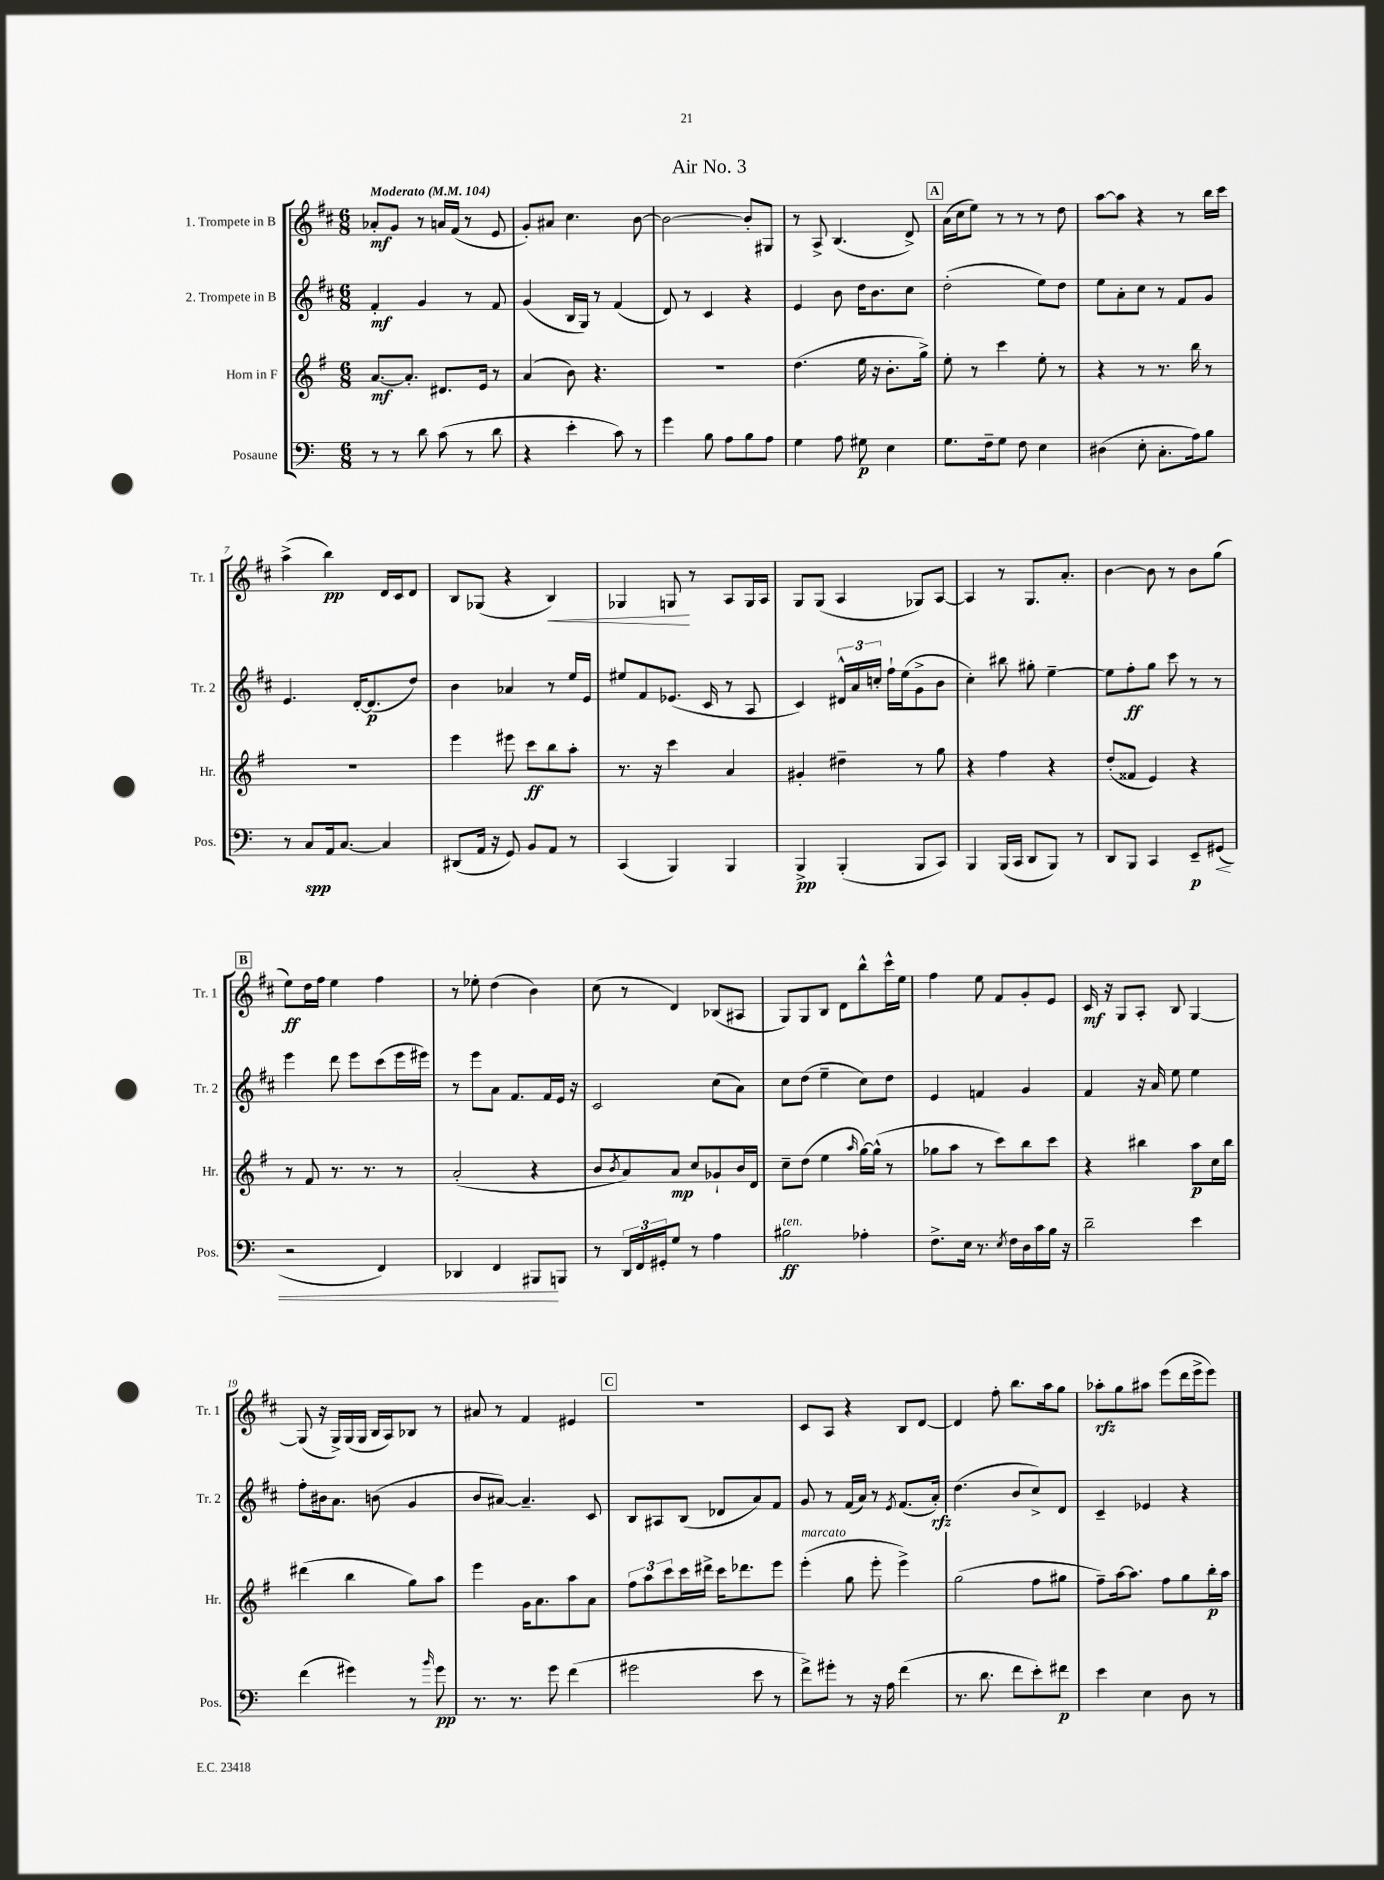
\header { title = "Air No. 3" }
<<
\new StaffGroup <<
\new Staff = "s0" \with { instrumentName = "1. Trompete in B" shortInstrumentName = "Tr. 1" } {
    \clef treble \key d \major \numericTimeSignature \time 6/8 \tempo "Moderato" 4 = 104
    aes'8-.\mf g'8 r8 a'16 fis'16( r8 e'8 |
    g'8-.) ais'8 cis''4. b'8~ |
    b'2~ b'8-. gis8 |
    r8 a8-> b4.( d'8->) |
    \mark \markup { \box "A" } a'16( cis''16 e''8) r8 r8 r8 d''8 |
    a''8~ a''8 r4 r8 b''16 cis'''16 |
    a''4->( b''4\pp) d'16 cis'16 d'8 |
    b8 ges8( r4 b4\<) |
    ges4 g8\! r8 a8 g16 a16 |
    g8 g8( a4 ges8) a8~ |
    a4 r8 g8. a'8.-. |
    b'4~ b'8 r8 b'8 g''8( |
    \mark \markup { \box "B" } e''8\ff) d''16 fis''16 e''4 fis''4 |
    r8 ees''8-. d''4( b'4) |
    cis''8( r8 d'4) bes8( ais8 |
    g8) g8 b8 d'8 b''8-^ cis'''16-^ e''16 |
    fis''4 e''8 fis'8 g'8-. e'8 |
    cis'16\mf r16 g8 a8-. b8 g4~ |
    g8( r16 g16->) g16( g16 b16 a16) bes8 r8 |
    ais'8 r8 fis'4 eis'4 |
    \mark \markup { \box "C" } R2. |
    cis'8 a8 r4 b8 d'8~ |
    d'4 fis''8-. b''8. a''16 g''8 |
    aes''8-.\rfz g''8 ais''8 e'''8( d'''16 e'''16-> e'''8) \bar "|." |
}
\new Staff = "s1" \with { instrumentName = "2. Trompete in B" shortInstrumentName = "Tr. 2" } {
    \clef treble \key d \major \numericTimeSignature \time 6/8
    fis'4-.\mf g'4 r8 fis'8 |
    g'4( b16 g16) r8 fis'4( |
    d'8) r8 cis'4 r4 |
    e'4 b'8 d''16 b'8. cis''8 |
    \mark \markup { \box "A" } d''2-.( e''8) d''8 |
    e''8 a'8-. cis''8 r8 fis'8 g'8 |
    e'4. d'16~-. d'8.\p( d''8) |
    b'4 aes'4 r8 e''16 e'16 |
    eis''8 fis'8 ees'8.( cis'16 r8 a8 |
    cis'4) \tuplet 3/2 { dis'16-^ a'16 c''16-. } fis''16-! e''16( g'8-> b'8 |
    cis''4-.) bis''8 gis''8-. e''4~-- |
    e''8 fis''8-.\ff g''8 cis'''8 r8 r8 |
    \mark \markup { \box "B" } e'''4 d'''8 e'''8 cis'''8( e'''16 eis'''16) |
    r8 e'''8 a'8 fis'8. fis'16 e'16 r16 |
    cis'2 cis''8( a'8) |
    cis''8 d''8( e''4-- cis''8) d''8 |
    e'4 f'4 g'4 |
    fis'4 r16 a'16 e''8 e''4 |
    fis''8-. bis'16 a'8. b'8( g'4 |
    b'8 ais'8~) ais'4.-- cis'8 |
    \mark \markup { \box "C" } b8 ais8 b8( des'8 a'8) fis'8 |
    g'8 r8 fis'16( a'16) r8 \acciaccatura { e'8 } fis'8.( a'16-.\rfz) |
    d''4.( b'8 cis''8->) d'8 |
    cis'4-- ees'4 r4 \bar "|." |
}
\new Staff = "s2" \with { instrumentName = "Horn in F" shortInstrumentName = "Hr." } {
    \clef treble \key g \major \numericTimeSignature \time 6/8
    a'8.~\mf a'8.-. dis'8. e'16 r8 |
    a'4( b'8) r4. |
    R2. |
    d''4.( e''16 r16 b'8.-. g''16->) |
    \mark \markup { \box "A" } e''8-. r8 c'''4 e''8-. r8 |
    r4 r8 r8. b''16 r8 |
    R2. |
    e'''4 eis'''8 c'''8\ff b''8 a''8-. |
    r8. r16 c'''4 a'4 |
    gis'4-. dis''4-- r8 g''8 |
    r4 fis''4 r4 |
    d''8-.( fisis'8 e'4) r4 |
    \mark \markup { \box "B" } r8 fis'8 r8. r8. r8 |
    a'2-.( r4 |
    b'8 \acciaccatura { b'8 } a'8) a'8\mp c''8 ges'8-! b'16 d'16 |
    c''8-- d''8( e''4 \grace { a''16 } g''16~) g''16-^( r8 |
    ges''8 a''8 r8 c'''8) b''8 c'''8 |
    r4 bis''4 a''8\p c''16 bis''16 |
    dis'''4( b''4 g''8) a''8 |
    e'''4 g'16 a'8. a''8 a'8 |
    \mark \markup { \box "C" } \tuplet 3/2 { fis''8 a''8 c'''8 } c'''16 dis'''16-> c'''16 des'''8. e'''8 |
    e'''4-.^\markup { \italic "marcato" }( g''8 e'''8-. e'''4->) |
    g''2( fis''8 gis''8 |
    fis''8--) a''16~ a''8. fis''8 g''8 b''16-.\p a''16 \bar "|." |
}
\new Staff = "s3" \with { instrumentName = "Posaune" shortInstrumentName = "Pos." } {
    \clef bass \key c \major \numericTimeSignature \time 6/8
    r8 r8 d'8 c'8( r8 d'8 |
    r4 e'4-. c'8) r8 |
    g'4 b8 a8 b8 a8 |
    g4 a8 gis8\p e4 |
    \mark \markup { \box "A" } g8. f16-- g8 f8 e4 |
    dis4( e8-. c8.-. a16) b8 |
    r8 c8\spp a,16 c8.~ c4 |
    dis,8( a,16 r16 g,8) b,8 a,8 r8 |
    c,4( b,,4) b,,4 |
    b,,4->\pp b,,4-.( b,,8 c,8) |
    b,,4 b,,16( c,16 d,8 b,,8) r8 |
    d,8 b,,8 c,4 e,8--\p gis,8\<( |
    \mark \markup { \box "B" } r2 f,4) |
    des,4 f,4 bis,,8\! b,,8 |
    r8 \tuplet 3/2 { d,16 f,16 gis,16-. } g8 r8 a4 |
    bis2\ff^\markup { \italic "ten." } aes4-. |
    f8.-> e16 r8. \acciaccatura { e8 } f16 d16 c'16 b16 r16 |
    d'2-- e'4 |
    f'4( gis'4) r8 \grace { b'16 } gis'8\pp |
    r8. r8. g'8 f'4( |
    \mark \markup { \box "C" } gis'2 e'8 r8 |
    f'8->) gis'8-. r8 r16 a16 f'4( |
    r8. d'8. f'8 e'8-.) fis'8\p |
    e'4 e4 d8 r8 \bar "|." |
}
>>
>>
